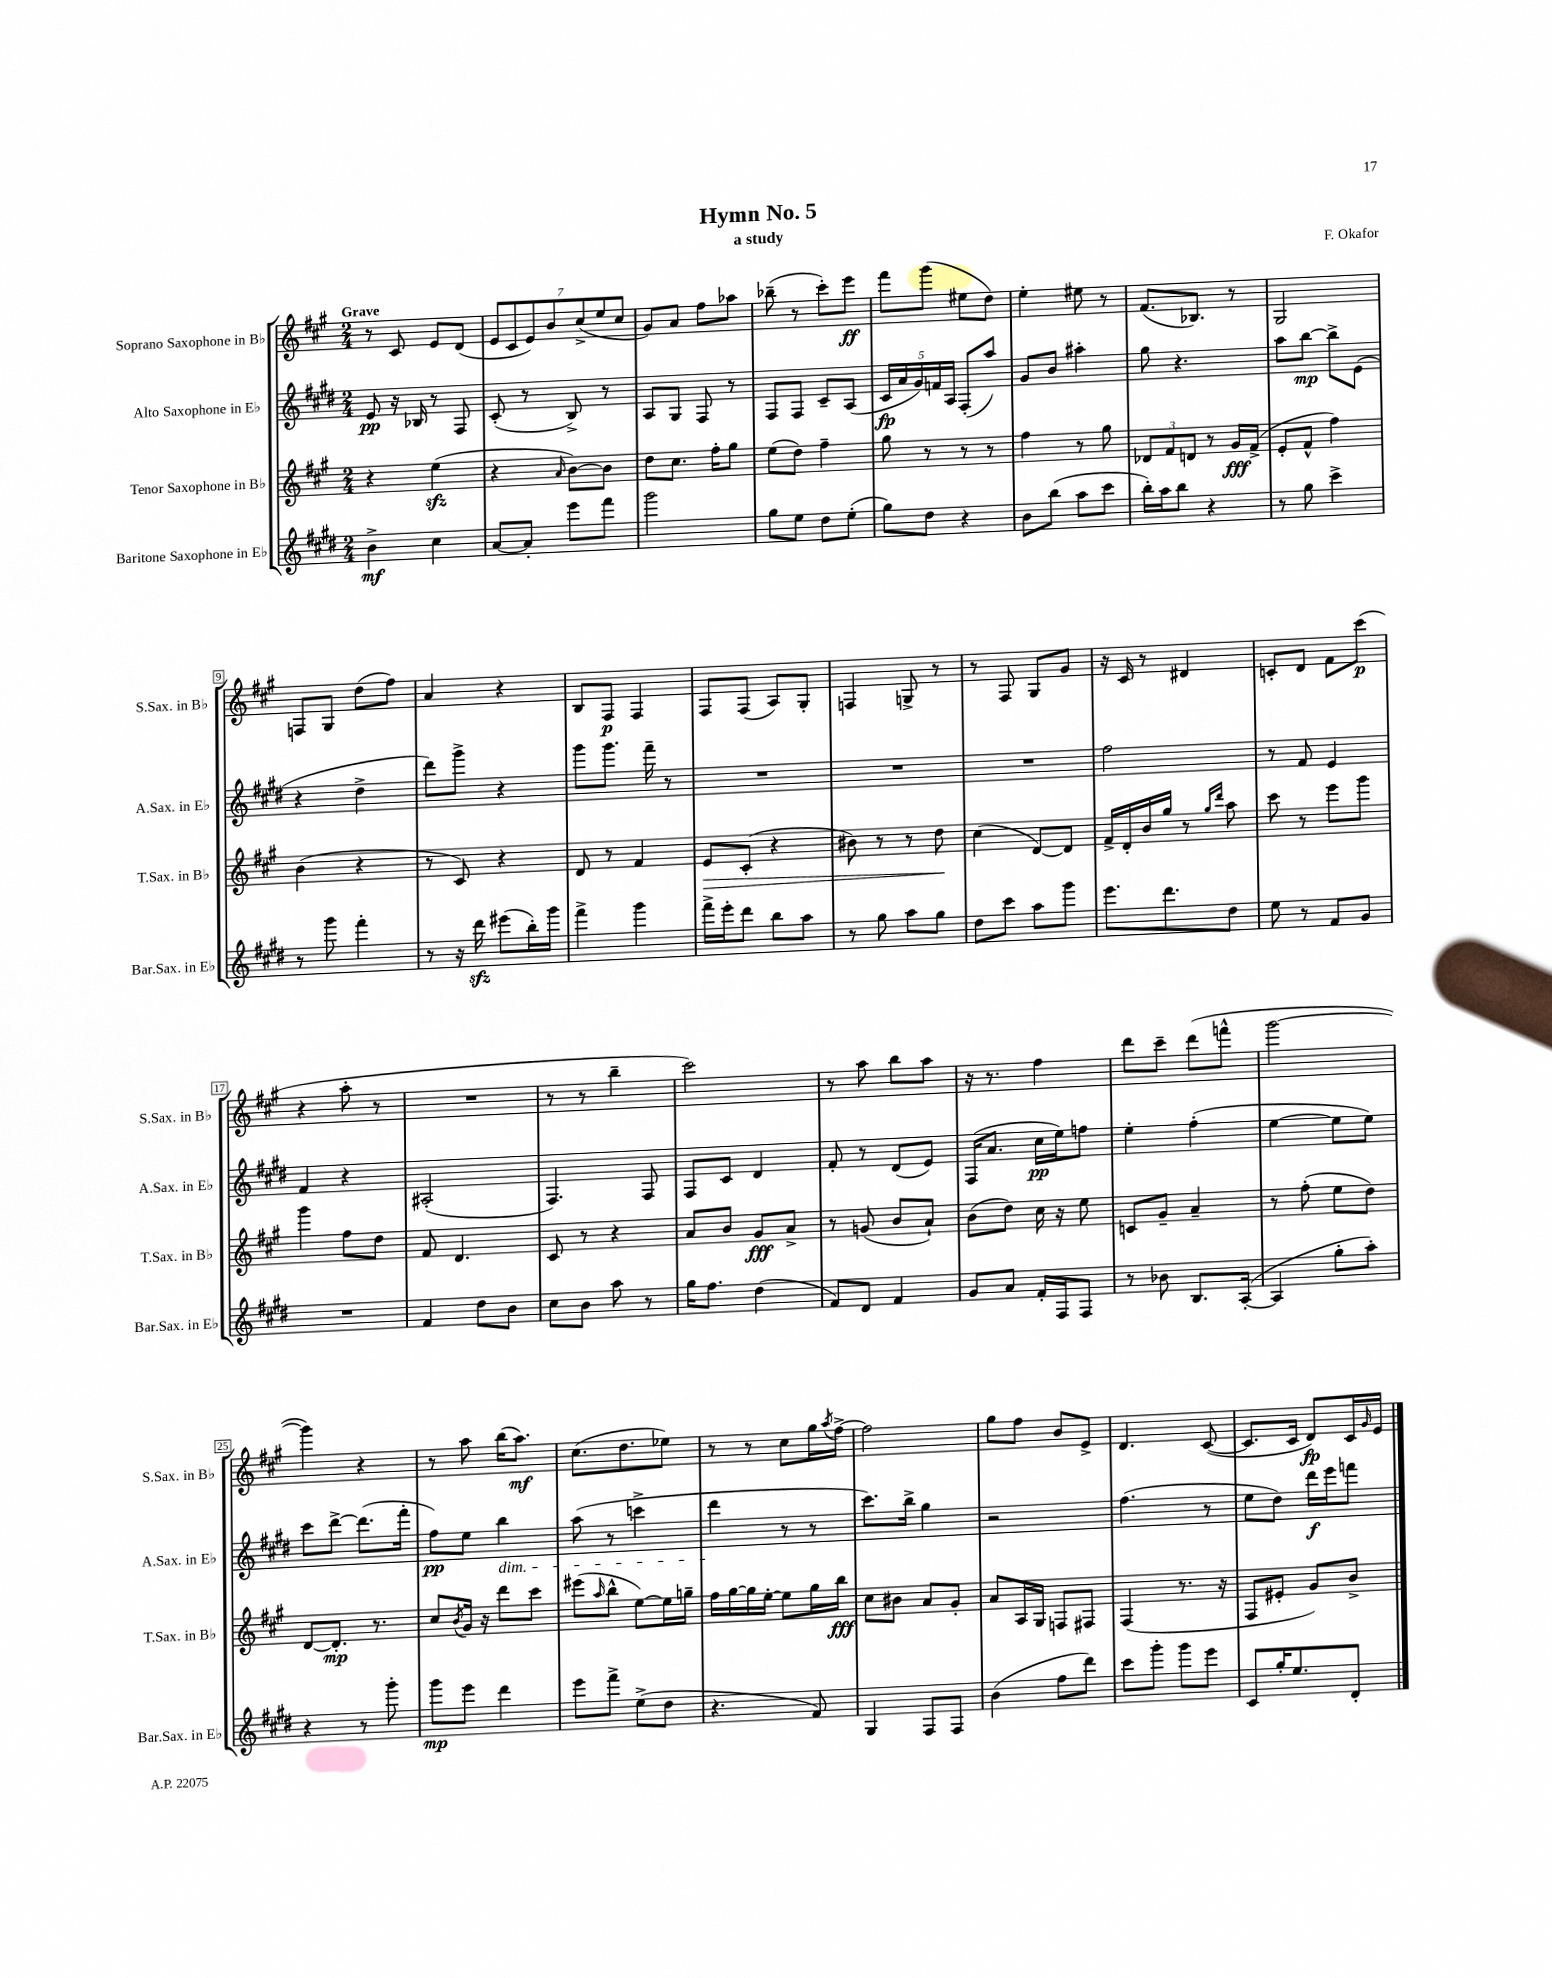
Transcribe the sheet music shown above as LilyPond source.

\header { title = "Hymn No. 5" composer = "F. Okafor" subtitle = "a study" }
<<
\new StaffGroup <<
\new Staff = "s0" \with { instrumentName = "Soprano Saxophone in Bb" shortInstrumentName = "S.Sax. in Bb" } {
    \clef treble \key a \major \numericTimeSignature \time 2/4 \tempo "Grave"
    r8 cis'8 e'8 d'8( |
    \tuplet 7/4 { e'8 cis'8 e'8) b'8 cis''8->( e''8 cis''8 } |
    gis'8) a'8 fis''8 aes''8 |
    bes''8--( r8 cis'''8-.) e'''8\ff |
    fis'''8 gis'''8( eis''8 d''8) |
    e''4-. eis''8 r8 |
    fis'8.( bes8.) r8 |
    gis2 |
    f8 gis8 d''8( fis''8) |
    a'4 r4 |
    b8 fis8\p fis4 |
    fis8 fis8( a8) gis8-. |
    f4 g8-> r8 |
    r8 fis8 gis8 gis'8 |
    r16 cis'16 r8 dis'4 |
    c'8-. d'8 fis'8 cis'''8\p( |
    r4 a''8-. r8 |
    R2 |
    r8 r8 b''4-- |
    cis'''2) |
    r8 a''8 b''8 a''8 |
    r16 r8. fis''4 |
    d'''8 cis'''8-- d'''8( f'''8-^ |
    gis'''2~ |
    gis'''4) r4 |
    r8 a''8 b''16( a''8.\mf) |
    cis''8.( d''8. ees''8) |
    r8 r8 cis''8 gis''16 \acciaccatura { a''8 } fis''16~-> |
    fis''2 |
    gis''8 fis''8 b'8 e'8-> |
    d'4. cis'8~( |
    cis'8. cis'16 d'8\fp) cis'16 \grace { gis'16 } e'16 \bar "|." |
}
\new Staff = "s1" \with { instrumentName = "Alto Saxophone in Eb" shortInstrumentName = "A.Sax. in Eb" } {
    \clef treble \key e \major \numericTimeSignature \time 2/4
    e'8\pp r16 bes16 r8 fis8 |
    cis'8-.( r8 b8->) r8 |
    a8 gis8 fis8 r8 |
    fis8 fis8 cis'8-- a8( |
    \tuplet 5/4 { cis'16\fp a'16 gis'16) f'16 a16 } fis8-.( a''8) |
    gis'8 b'8 ais''4-. |
    gis''8 r4. |
    a''8 b''8~\mp b''8-> e'8( |
    r4 dis''4-> |
    dis'''8) gis'''8-> r4 |
    gis'''8 gis'''8. fis'''16-- r8 |
    R2 |
    R2 |
    R2 |
    fis''2 |
    r8 fis'8 e'4 |
    fis'4 r4 |
    ais2-.( |
    fis4.) fis8 |
    fis8 cis'8 dis'4 |
    fis'8-. r8 dis'8( e'8) |
    fis16( a'8. cis''16\pp e''16) f''8 |
    e''4-. fis''4-.( |
    e''4~ e''8 e''8) |
    cis'''8 dis'''8~-> dis'''8.( fis'''16-. |
    fis''8\pp) e''8 b''4\dim |
    a''8( r8 c'''4-> |
    dis'''4\! r8 r8 |
    cis'''8.) b''16-> gis''4 |
    r2 |
    fis''4.( r8 |
    e''8 dis''8) dis'''16\f e'''16 f'''8 \bar "|." |
}
\new Staff = "s2" \with { instrumentName = "Tenor Saxophone in Bb" shortInstrumentName = "T.Sax. in Bb" } {
    \clef treble \key a \major \numericTimeSignature \time 2/4
    r4 e''4\sfz( |
    r4 \grace { a'16 } b'8~) b'8 |
    d''8 cis''8. fis''16-. gis''8 |
    e''8( d''8) fis''4-- |
    gis''8 r8 r8 r8 |
    fis''4 r8 gis''8 |
    \tuplet 3/2 { des'8 fis'8 d'8 } r8 gis'16\fff fis'16->( |
    e'8-. fis'8-^ fis''4) |
    b'4( r4 |
    r8 cis'8) r4 |
    d'8 r8 fis'4 |
    e'8\> cis'8-.( r4 |
    bis'8) r8 r8 d''8\! |
    cis''4( d'8~) d'8 |
    fis'16-> d'16-. b'16 gis''16 r8 \grace { gis''16 d'''16 } a''8 |
    cis'''8 r8 e'''8 gis'''8 |
    gis'''4 fis''8 d''8 |
    fis'8 d'4. |
    cis'8 r8 r4 |
    a'8 b'8 gis'8\fff a'8-> |
    r8 g'8( b'8 a'8-!) |
    b'8( d''8) cis''16 r16 e''8 |
    c'8 gis'8-- a'4-- |
    r8 fis''8-.( e''8 d''8) |
    d'8~ d'8.-.\mp r8. |
    cis''8 \acciaccatura { b'8 } gis'16 r16 d'''8 cis'''8 |
    eis'''8( \grace { a''16 } b''8-^ e''8~) e''16 g''16-- |
    fis''16 gis''16~ gis''16 e''16~-. e''8 gis''16 b''16\fff |
    cis''8 bis'8 a'8 gis'8-. |
    a'8 a16 gis16 f8 fis8 |
    fis4( r8. r16 |
    fis8 eis'8-. gis'8) b'8-> \bar "|." |
}
\new Staff = "s3" \with { instrumentName = "Baritone Saxophone in Eb" shortInstrumentName = "Bar.Sax. in Eb" } {
    \clef treble \key e \major \numericTimeSignature \time 2/4
    b'4->\mf cis''4 |
    a'8~ a'8-. e'''8 fis'''8 |
    gis'''2 |
    gis''8 e''8 dis''8 e''8-.( |
    gis''8) dis''8 r4 |
    b'8 b''8( a''8 cis'''8 |
    b''16-.) a''16 b''8 r4 |
    r8 gis''8 cis'''4-> |
    r8 gis'''8 fis'''4-. |
    r8 r16 dis'''16\sfz eis'''8( b''16-.) gis'''16 |
    fis'''4-> gis'''4 |
    fis'''16-> e'''16-. dis'''8 b''8 a''8 |
    r8 gis''8 a''8 gis''8 |
    dis''8 cis'''8 a''8 gis'''8 |
    e'''8. dis'''8. dis''8 |
    e''8 r8 fis'8 gis'8 |
    R2 |
    fis'4 dis''8 b'8 |
    cis''8 b'8 a''8 r8 |
    gis''16 fis''8. dis''4( |
    fis'8) dis'8 fis'4 |
    gis'8 a'8 fis'16-. fis16 fis8 |
    r8 bes'8 b8. a16~-.( |
    a4 gis''8-. a''8-.) |
    r4 r8 gis'''8-. |
    gis'''8\mp e'''8 dis'''4 |
    e'''8 fis'''8-> e''8->( dis''8 |
    r4. fis'8) |
    gis4 fis8 fis8 |
    b'4( fis''8 dis'''8) |
    cis'''8 gis'''8-. gis'''8 e'''8 |
    cis'8 gis''16-. e''8. dis'8-. \bar "|." |
}
>>
>>
\layout { \context { \Score \override BarNumber.stencil = #(make-stencil-boxer 0.1 0.3 ly:text-interface::print) } }
